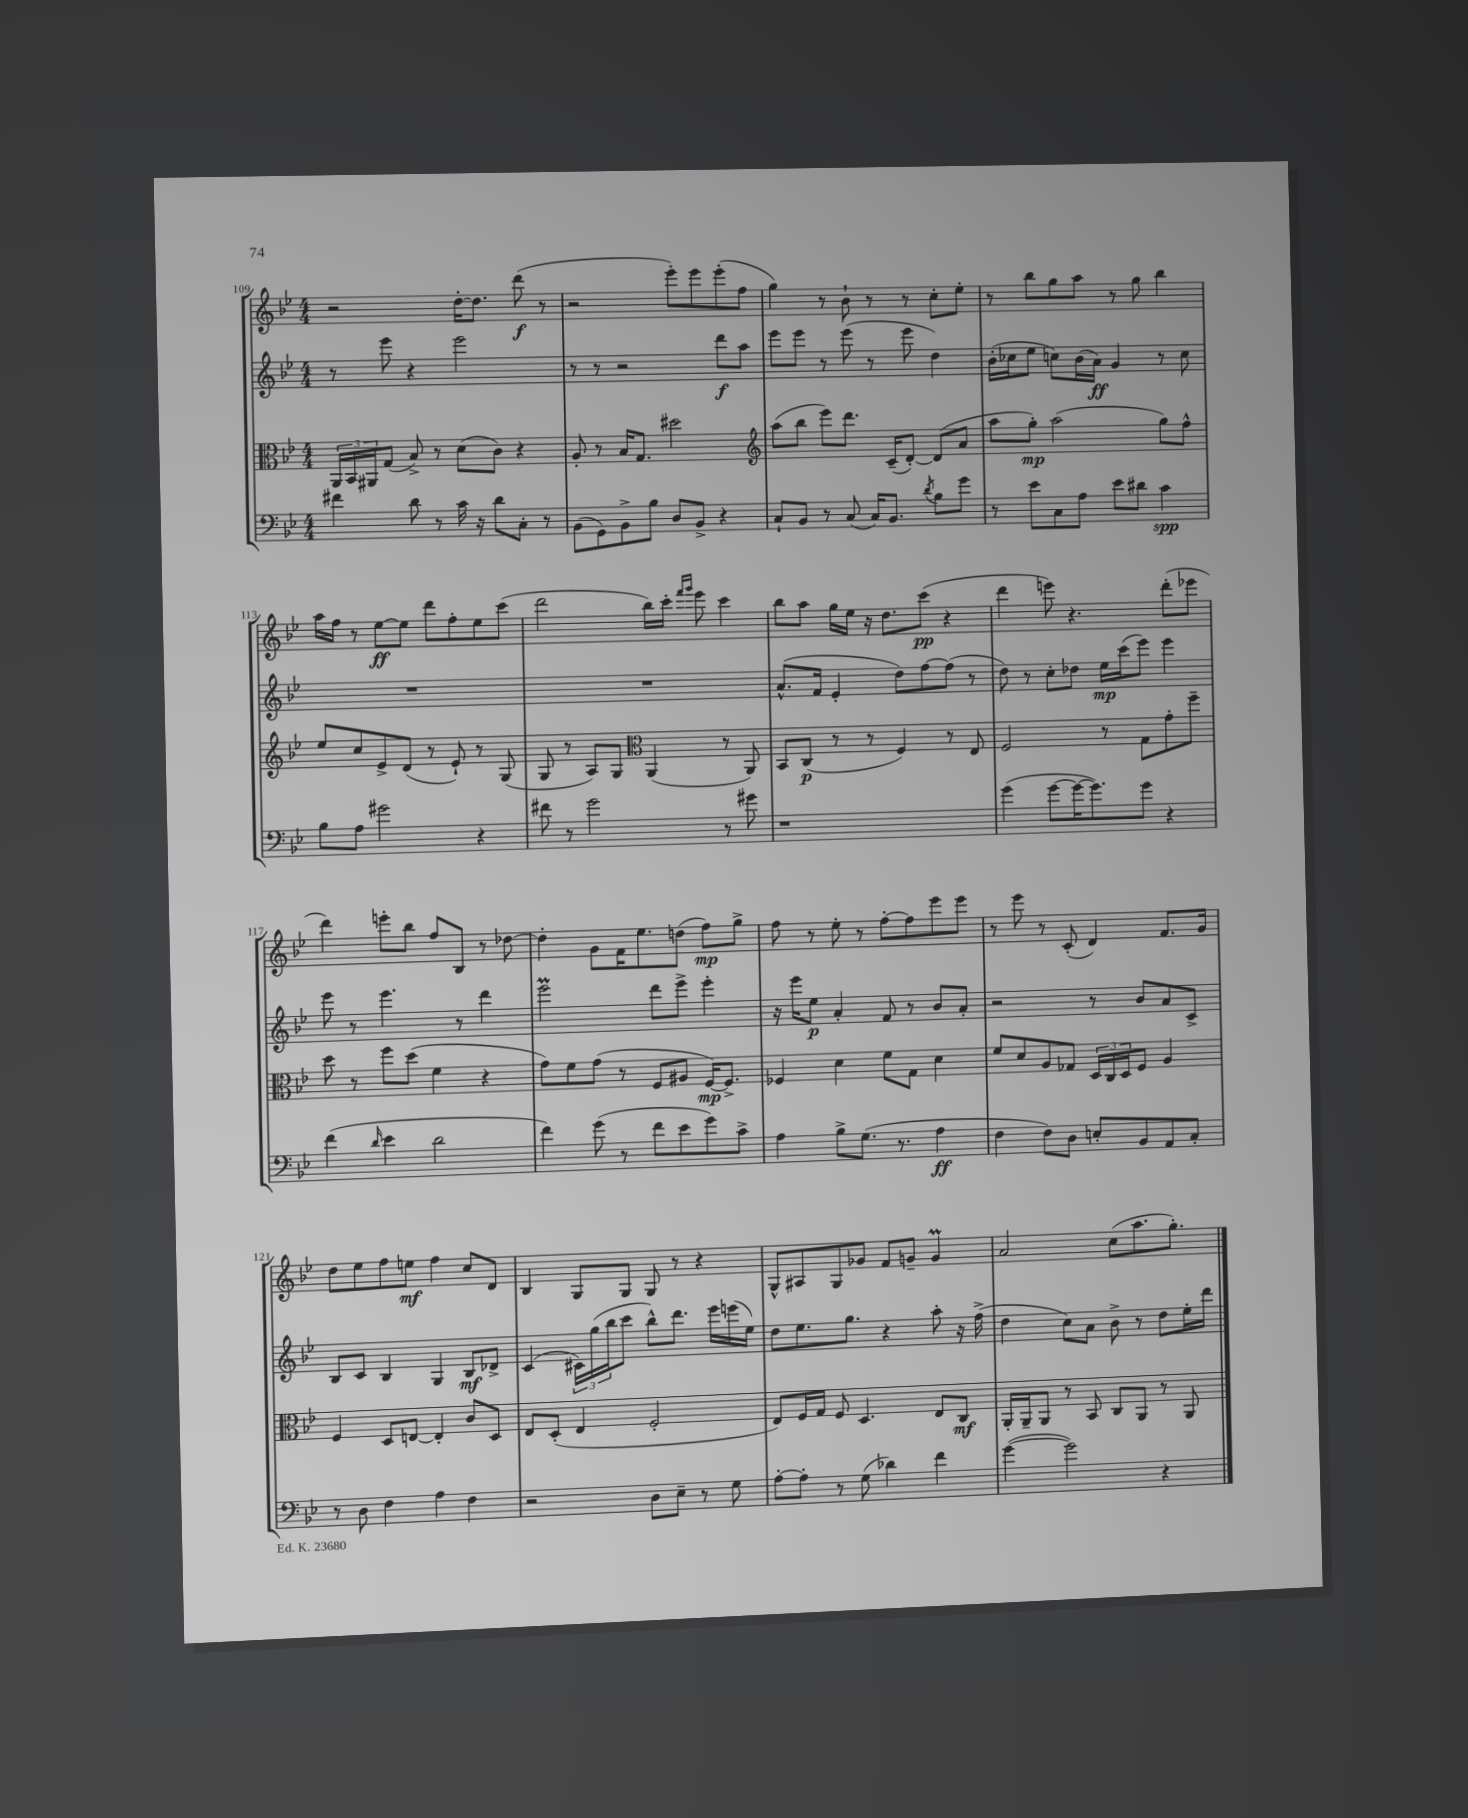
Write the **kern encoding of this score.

**kern	**dynam	**kern	**dynam	**kern	**dynam	**kern	**dynam
*part4	*part4	*part3	*part3	*part2	*part2	*part1	*part1
*staff4	*staff4	*staff3	*staff3	*staff2	*staff2	*staff1	*staff1
*clefF4	*	*clefC3	*	*clefG2	*	*clefG2	*
*k[b-e-]	*	*k[b-e-]	*	*k[b-e-]	*	*k[b-e-]	*
*M4/4	*	*M4/4	*	*M4/4	*	*M4/4	*
=109	=109	=109	=109	=109	=109	=109	=109
4f#X\	.	24AA/LL	.	8r	.	2r	.
.	.	24BB-/	.	.	.	.	.
.	.	24AA#X/J	.	.	.	.	.
.	.	(8G/J	.	8eee-\	.	.	.
8d\	.	8B-^/)	.	4r	.	.	.
8r	.	8r	.	.	.	.	.
16c\	.	(8d\L	.	2eee-\	.	[16dd'\KL	.
16r	.	.	.	.	.	8.dd\J]	.
8d\L	.	8c\J)	.	.	.	.	.
8C'\J	.	4r	.	.	.	(8ddd\	f
8r	.	.	.	.	.	8r	.
=110	=110	=110	=110	=110	=110	=110	=110
(8BB-\L	.	8A'/	.	8r	.	2r	.
8GG\)	.	8r	.	8r	.	.	.
8BB-^\	.	16B-/KL	.	2r	.	.	.
.	.	8.G/J	.	.	.	.	.
8B-\J	.	.	.	.	.	.	.
8D/L	.	2dd#X\	.	.	.	8eee-'\L)	.
8BB-^/J	.	.	.	.	.	8eee-\	.
4r	.	.	.	8ddd\L	f	(8eee-'\	.
.	.	.	.	8aa\J	.	8ff\J	.
=111	=111	=111	=111	=111	=111	=111	=111
*	*	*clefG2	*	*	*	*	*
8C`/L	.	(8aa\L	.	8eee-\L	.	4gg\)	.
8BB-/J	.	8bb-\J	.	8eee-\J	.	.	.
8r	.	8eee-\L)	.	8r	.	8r	.
(8C/	.	8.ddd\J	.	(8eee-\	.	8b-`\	.
16C/KL)	.	.	.	8r	.	8r	.
8.BB-/J	.	(16c~/KL	.	.	.	.	.
.	.	[8d'/J)	.	8eee-\	.	8r	.
8qd/	.	.	.	.	.	.	.
8B-\L	.	(8d/L]	.	4dd\)	.	8cc'\L	.
8g\J	.	8a/J	.	.	.	8ee-'\J	.
=112	=112	=112	=112	=112	=112	=112	=112
8r	.	8aa\L	.	(16b-'\LL	.	8r	.
.	.	.	.	16cc-X\J	.	.	.
8e-\L	.	8gg'\J)	mp	8ee-\J	.	8bb-\L	.
8C\	.	(2aa\	.	8ccn\L)	.	8gg\	.
8A\J	.	.	.	(16b-\L	.	8aa\J	.
.	.	.	.	16a\JJ)	ff	.	.
8e-\L	.	.	.	4g/	.	8r	.
8d#X\J	.	.	.	.	.	8gg\	.
4c\	spp	8gg\L)	.	8r	.	4bb-\	.
.	.	8ff^^\J	.	8cc\	.	.	.
!!LO:LB:g=z
=113	=113	=113	=113	=113	=113	=113	=113
8B-\L	.	8ee-/L	.	1r	.	16aa\LL	.
.	.	.	.	.	.	16ff\JJ	.
8A\J	.	8cc/	.	.	.	8r	.
2g#X\	.	8e-^/	.	.	.	[8ee-\L	ff
.	.	(8d/J	.	.	.	8ee-\J]	.
.	.	8r	.	.	.	8ddd\L	.
.	.	8e-`/)	.	.	.	8ff'\	.
4r	.	8r	.	.	.	8ee-\	.
.	.	(8G/	.	.	.	(8ccc\J	.
=114	=114	=114	=114	=114	=114	=114	=114
8f#X\	.	8G/	.	1r	.	2ddd\	.
8r	.	8r	.	.	.	.	.
2g\	.	8A/L)	.	.	.	.	.
.	.	8G/J	.	.	.	.	.
*	*	*clefC3	*	*	*	*	*
.	.	(4AA/	.	.	.	16bb-\LL)	.
.	.	.	.	.	.	16ccc'\JJ	.
.	.	.	.	.	.	16qqfff/LL	.
.	.	.	.	.	.	16qqggg/JJ	.
.	.	.	.	.	.	8eee-\	.
8r	.	8r	.	.	.	4ccc\	.
8g#X\	.	8AA/)	.	.	.	.	.
=115	=115	=115	=115	=115	=115	=115	=115
1r	.	8BB-/L	.	(8.a^^/L	.	8bb-\L	.
.	.	(8C/J	p	.	.	8aa\J	.
.	.	.	.	16f/Jk	.	.	.
.	.	8r	.	4e-'/	.	16gg\LL	.
.	.	.	.	.	.	16ee-\JJ	.
.	.	8r	.	.	.	16r	.
.	.	.	.	.	.	8.dd\L	.
.	.	4F/)	.	8dd\L)	.	.	.
.	.	.	.	[8ff\	.	(8ccc\J	pp
.	.	8r	.	(8ff\J]	.	4r	.
.	.	8E-/	.	8r	.	.	.
=116	=116	=116	=116	=116	=116	=116	=116
(4g\	.	2F/	.	8dd\)	.	4ddd\	.
.	.	.	.	8r	.	.	.
[8g\L	.	.	.	8cc'\L	.	8eeen\)	.
16g\K_	.	.	.	8dd-X\J	.	4.r	.
8.g\])	.	.	.	.	.	.	.
.	.	8r	.	16ee-\LL	mp	.	.
.	.	.	.	(16ccc\J	.	.	.
8g\J	.	8G\L	.	8eee-\J)	.	.	.
4r	.	8g'\	.	4eee-\	.	(8ddd'\L	.
.	.	8ff~\J	.	.	.	8eee-X\J	.
!!LO:LB:g=z
=117	=117	=117	=117	=117	=117	=117	=117
(4f\	.	8dd\	.	8eee-\	.	4ddd\)	.
.	.	8r	.	8r	.	.	.
16qqd/	.	.	.	.	.	.	.
4e-\	.	8ff\L	.	4.eee-\	.	8eeen'\L	.
.	.	(8dd\J	.	.	.	8bb-\J	.
2d\	.	4f\	.	.	.	8ff/L	.
.	.	.	.	8r	.	8B-/J	.
.	.	4r	.	4ddd\	.	8r	.
.	.	.	.	.	.	[8dd-X\	.
=118	=118	=118	=118	=118	=118	=118	=118
4f\)	.	8g\L)	.	2eee-M\	.	4dd-'\]	.
.	.	8f\	.	.	.	.	.
(8g\	.	(8g\J	.	.	.	8g\L	.
8r	.	8r	.	.	.	16f\K	.
.	.	.	.	.	.	8.ee-\	.
8f\L	.	8F/L	.	8ddd\L	.	.	.
8e-\	.	8A#X/J	.	8eee-^\J	.	(8ddn\J	.
8g\)	.	[16F/KL)	mp	4eee-'\	.	8ff\L)	mp
.	.	8.F^/J]	.	.	.	.	.
8c^\J	.	.	.	.	.	8gg^\J	.
=119	=119	=119	=119	=119	=119	=119	=119
4A\	.	4F-X/	.	16r	.	8ff\	.
.	.	.	.	16eee-\KL	.	.	.
.	.	.	.	8ee-\J	p	8r	.
8B-^\L	.	4d\	.	4a'/	.	8ee-'\	.
(8.G\J	.	.	.	.	.	8r	.
.	.	8f\L	.	8f/	.	[8ff'\L	.
8.r	.	.	.	.	.	.	.
.	.	8G\J	.	8r	.	8ff\]	.
4A\	ff	4d\	.	8b-/L	.	8eee-\	.
.	.	.	.	8a'/J	.	8eee-\J	.
=120	=120	=120	=120	=120	=120	=120	=120
4F\	.	8f/L	.	2r	.	8r	.
.	.	8d/	.	.	.	8eee-\	.
8F\L)	.	8A/	.	.	.	8r	.
8D\J	.	8G-X/J	.	.	.	(8c'/	.
8En'/L	.	24D/LL	.	8r	.	4d/)	.
.	.	24C/	.	.	.	.	.
.	.	24D/J	.	.	.	.	.
8BB-/	.	8F/J	.	8b-/L	.	.	.
8AA/	.	4A/	.	8a/	.	8.f/L	.
8C'/J	.	.	.	8c^/J	.	.	.
.	.	.	.	.	.	16g/Jk	.
!!LO:LB:g=z
=121	=121	=121	=121	=121	=121	=121	=121
8r	.	4F/	.	8B-/L	.	8dd\L	.
8D\	.	.	.	8c/J	.	8ee-\	.
4F\	.	8D/L	.	4B-/	.	8ff\	.
.	.	[8En/J	.	.	.	8een\J	mf
4A\	.	4E'/]	.	4G/	.	4ff\	.
4F\	.	8c/L	.	8B-/L	mf	8cc/L	.
.	.	8D/J	.	8d-X^/J	.	8d/J	.
=122	=122	=122	=122	=122	=122	=122	=122
2r	.	8E-/L	.	(4c/	.	4B-/	.
.	.	(8D'/J	.	.	.	.	.
.	.	4E-/	.	24c#X\LL)	.	8G/L	.
.	.	.	.	(24gg\	.	.	.
.	.	.	.	24bb-\J	.	.	.
.	.	.	.	8ccc\J	.	8G/J	.
8D\L	.	2F'/	.	8bb-^^\L)	.	8G/	.
8E-~\J	.	.	.	8.ddd\J	.	8r	.
8r	.	.	.	.	.	4r	.
.	.	.	.	16eee-\LL	.	.	.
8G\	.	.	.	(16eeen\	.	.	.
.	.	.	.	16ee-\JJ)	.	.	.
=123	=123	=123	=123	=123	=123	=123	=123
[8A'\L	.	8E-/L)	.	8dd\L	.	8G^^/L	.
8A'\J]	.	16F/L	.	8.ee-\	.	8A#X/	.
.	.	16G/JJ	.	.	.	.	.
8r	.	8F/	.	.	.	8G/	.
.	.	.	.	8.gg\J	.	.	.
(8G\	.	4.D/	.	.	.	8g-X/J	.
4d-X\)	.	.	.	4r	.	8f/L	.
.	.	.	.	.	.	8gn~/J	.
4f\	.	8E-/L	.	8aa'\	.	4gM/	.
.	.	8C/J	mf	16r	.	.	.
.	.	.	.	(16ff^\	.	.	.
=124	=124	=124	=124	=124	=124	=124	=124
([4g\	.	16AA'/LL	.	4dd\	.	2a/	.
.	.	16AA~/J	.	.	.	.	.
.	.	8AA/J	.	.	.	.	.
2g\])	.	8r	.	8cc\L)	.	.	.
.	.	8BB-/	.	8a\J	.	.	.
.	.	8C/L	.	8b-^\	.	(8cc\L	.
.	.	8AA/J	.	8r	.	8.aa\	.
4r	.	8r	.	8dd\L	.	.	.
.	.	.	.	.	.	8.gg'\J)	.
.	.	8AA/	.	16ee-'\L	.	.	.
.	.	.	.	16ddd\JJ	.	.	.
==	==	==	==	==	==	==	==
*-	*-	*-	*-	*-	*-	*-	*-
